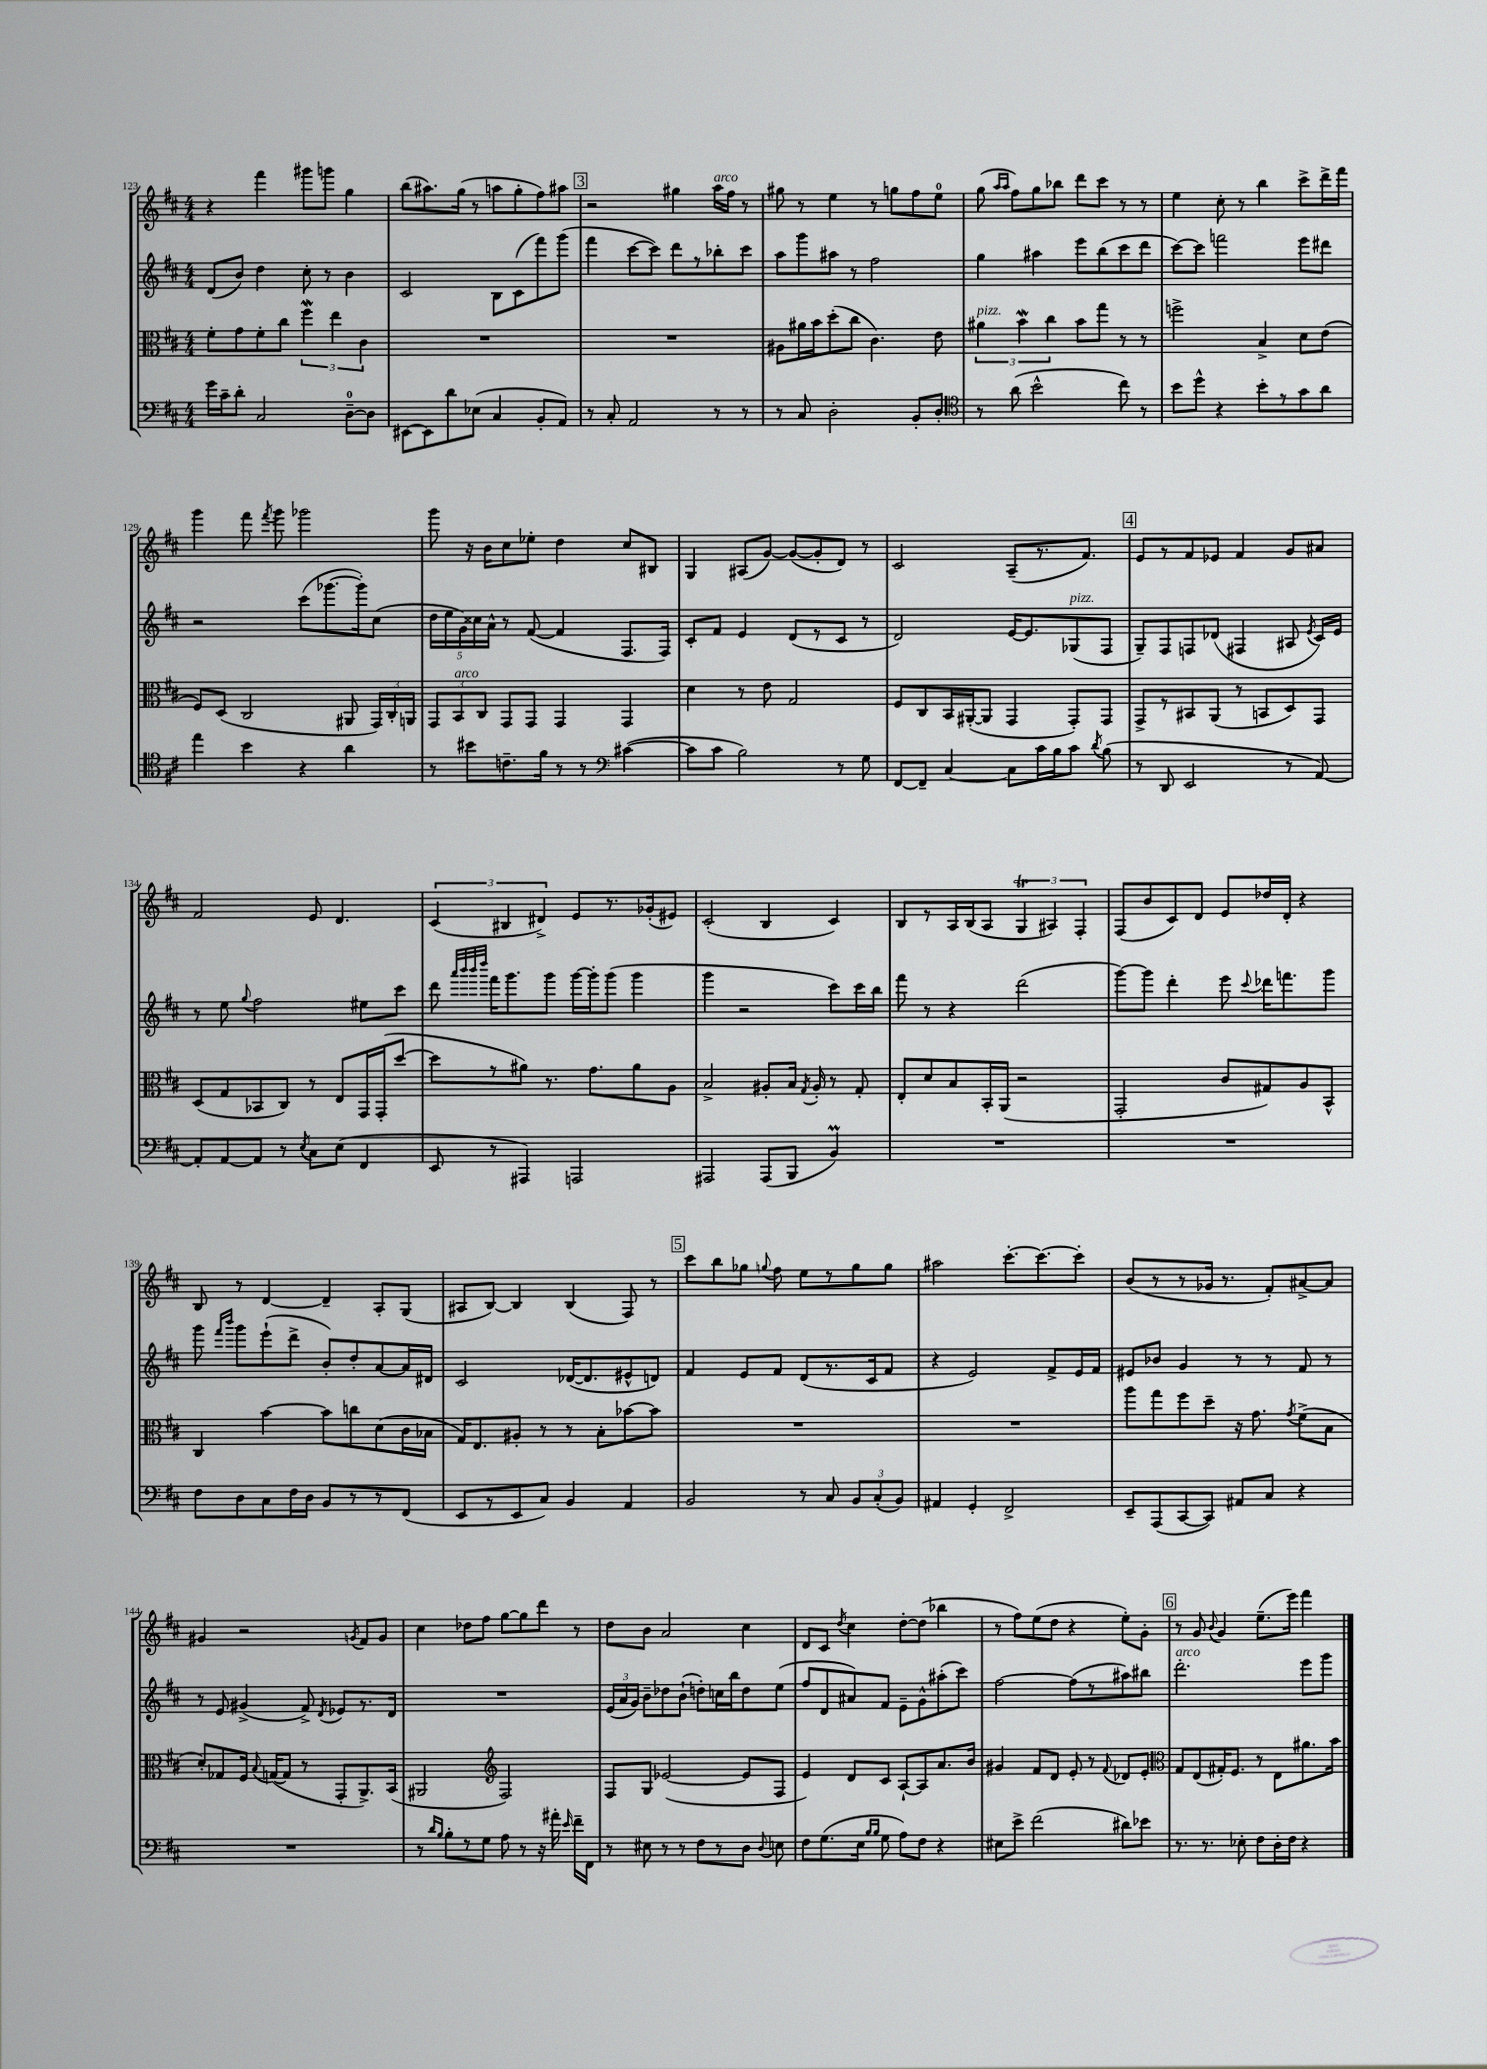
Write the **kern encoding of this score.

**kern	**kern	**kern	**kern
*staff4	*staff3	*staff2	*staff1
*clefF4	*clefC3	*clefG2	*clefG2
*k[f#c#]	*k[f#c#]	*k[f#c#]	*k[f#c#]
*M4/4	*M4/4	*M4/4	*M4/4
16g\LL	8f#'\L	(8d/L	4r
16c#~\J	.	.	.
8d'\J	8g\	8b/J)	.
2C#/	8f#'\	4dd\	4fff#\
.	8cc#\J	.	.
.	6ff#\	8cc#'\	8ggg#\L
.	.	8r	8ggg\J
.	6ee\	.	.
[8D~\L	.	4b\	4gg\
.	6c#\	.	.
8D\]J	.	.	.
=	=	=	=
[8EE#\L	1r	2c#/	(8bb\L
8EE#\]	.	.	8.aa#\)
8d\	.	.	.
.	.	.	(16gg\Jk
(8E-\J	.	.	8r
4C#/	.	8B\L	8aa\L
.	.	(8c#\	8gg'\
8BB'/L	.	8fff#\)	8ff#\)
8AA/J)	.	(8ggg\J	8aa#\J
=	=	=	=
8r	1r	4fff#\	2r
8C#'/	.	.	.
2AA/	.	[8ccc#\L	.
.	.	8ccc#\]J)	.
.	.	8ddd\L	4gg#\
.	.	8r	.
8r	.	8bb-'\	16aa\LL
.	.	.	16ff#\JJ
8r	.	8ccc#\J	8r
=	=	=	=
8r	8A#\L	8aa\L	8gg#\
8C#/	16a#\L	8ggg\	8r
.	16b\J	.	.
2D'\	(8dd'\	8aa#\J	4ee\
.	8cc#\J	8r	.
.	4.c#\)	2ff#\	8r
.	.	.	8gg\L
8BB'/L	.	.	8ff#\
8D'/J	8e\	.	8ee\J
=	=	=	=
*clefC4	*	*	*
8r	6a#\	4gg\	(8gg\
.	.	.	16qqaa/LL
.	.	.	16qqaa/JJ
(8a\	.	.	8ff#\L)
.	6b\	.	.
2b^^\	.	4aa#\	8gg\
.	6cc#\	.	.
.	.	.	8bb-\J
.	8b\L	8eee\L	8ddd\L
.	8gg\J	(8bb\	8ccc#\J
8cc#\)	8r	8ccc#\	8r
8r	8r	8ddd\J	8r
=	=	=	=
8b\L	2ff^\	[8ccc#\L)	4ee\
8dd^^\J	.	8ccc#\]J	.
4r	.	2fff\	8cc#'\
.	.	.	8r
8b'\L	4B^/	.	4bb\
8r	.	.	.
8g\	8d\L	8eee\L	8ccc#^\L
8a\J	(8e\J	8ddd#\J	16ddd^\L
.	.	.	16fff#\JJ
=	=	=	=
4ee\	8F#/L)	2r	4ggg\
.	(8D/J	.	.
4b\	2C#/	.	8fff#\
.	.	.	8qfff#/
.	.	.	8ggg\
4r	.	(8ccc#\L	2ggg-\
.	.	[8.ggg-\	.
4a\	8AA#/	.	.
.	.	16ggg-'\]k)	.
.	24GG/LL)	(8cc#\J	.
.	24C#'/	.	.
.	24AA/JJ	.	.
=	=	=	=
8r	12GG/L	20dd\LL	8ggg\
.	.	20ee\	.
.	12BB/	.	.
.	.	20g\)	.
8b#\L	.	.	16r
.	.	20cc##\	.
.	12C#/J	.	.
.	.	.	16b\LK
.	.	20a^^\JJ	.
8.c~\	8GG/L	8r	8cc#\
.	8GG/J	([8f#/	8ee-'\J
16f#\Jk	.	.	.
8r	4GG/	4f#/]	4dd\
8r	.	.	.
*clefF4	*	*	*
([4c#\	4GG/	8.F#/L	8cc#/L
.	.	.	8B#/J
.	.	16F#/Jk)	.
=	=	=	=
8c#\]L	4d\	8c#'/L	4G/
8c#\J	.	8f#/J	.
2B\)	8r	4e/	(8A#/L
.	8e\	.	[8g/J)
.	2G/	(8d/L	(8g/_L
.	.	8r	8g'/]
8r	.	8c#/J	8d/J)
8G\	.	8r	8r
=	=	=	=
[8FF#/L	8F#/L	2d/)	2c#/
8FF#~/]J	8C#/	.	.
[4C#/	16BB/L	.	.
.	([16AA#'/J	.	.
.	8AA#/]J	.	.
8C#\]L	4GG/	[16e/LK	(8A~/L
.	.	8.e/]	.
16c#\L	.	.	8.r
16B\J	.	.	.
8c#\J	8GG'/L)	(8G-/	.
.	.	.	8.f#/J)
8qd/	.	.	.
(8B\	8GG/J	8F#/J	.
=	=	=	=
8r	8GG^/L	8G~/L)	8e/L
8DD/	8r	8F#/	8r
2EE/	8BB#/	8F/	8f#/
.	(8AA/J	(8d-/J	8e-/J
.	8r	4F#/	4f#/
.	8BB/L	.	.
8r	8D/)	8A#/	8g/L
.	.	8qe/	.
[8AA/)	8GG/J	16c#/LL)	8a#/J
.	.	16e/JJ	.
=	=	=	=
8AA'/]L	(8D/L	8r	2f#/
[8AA/	8G/	8ee\	.
.	.	8qqgg/	.
8AA/]J	8BB-/	2ff#\	.
8r	8C#/J)	.	.
8qE/	.	.	.
8C#\L	8r	.	8e/
(8E\J	8E/L	.	4.d/
4FF#/	16GG/L	8ee#\L	.
.	(16GG'/J	.	.
.	[8dd/J	8ccc#\J	.
=	=	=	=
8EE/	8dd\]L	8ddd\	(6c#/
.	.	32qqaaa/LLL	.
.	.	32qqbbb/	.
.	.	32qqbbb/	.
.	.	32qqdddd/JJJ	.
8r	8r	16fff#\LK	.
.	.	.	6B#/
.	.	8.ggg\	.
4AAA#/)	8a#\J)	.	.
.	.	.	6d#^/)
.	8.r	8ggg\J	.
2AAA/	.	[16ggg\LL	8e/L
.	8.g\L	16ggg'\]J	.
.	.	(8ggg\J	8.r
.	8a#\	4ggg\	.
.	.	.	(16g-'/k
.	8A\J	.	8e#/J)
=	=	=	=
2AAA#/	2B^/	4ggg\	(2c#'/
.	.	2r	.
(8AAA#/L	8A#'/L	.	4B/
8BBB/J	16B/Jk	.	.
.	8qG/	.	.
.	16A#'/	.	.
4BB/)	8r	8ccc#\L)	4c#/)
.	8G'/	16ccc#\L	.
.	.	16bb\JJ	.
=	=	=	=
1r	8E'/L	8fff#\	8B/L
.	8d/	8r	8r
.	8B/	4r	16A/L
.	.	.	(16B/J
.	16BB'/L	.	8A/J
.	(16AA/JJ	.	.
.	2r	(2ddd\	6G/
.	.	.	6A#/)
.	.	.	6F#'/
=	=	=	=
1r	2GG'/	[8ggg\L)	(8F#/L
.	.	8ggg\]J	8b/
.	.	4ddd'\	8c#/)
.	.	.	8d/J
.	8c#/L	8eee\	8e/L
.	.	8qqccc#/	.
.	8G#/)	16ddd-\LK	16dd-/L
.	.	8.fff\	16d'/JJ
.	8A/	.	4r
.	8BB^^/J	8ggg\J	.
=	=	=	=
8F#\L	4C#/	8ggg\	8B/
.	.	16qqfff#/LL	.
.	.	16qqbbb/JJ	.
8D\	.	8ggg\L	8r
8C#\	[4b\	(8eee`\	[4d/
16F#\L	.	8ddd^\J	.
16D\JJ	.	.	.
8BB/L	8b\]L	8b'/L)	4d~/]
8r	8cc\	8dd'/	.
8r	(8d\	[8a/	8A'/L
(8FF#/J	16c#\L	16a/]L	(8G/J
.	16B-\JJ	16d#/JJ	.
=	=	=	=
8EE/L	16G/LK)	2c#/	8A#/L
.	8.E/	.	.
8r	.	.	[8B/J)
8EE/	8A#'/J	.	4B/]
8C#/J)	8r	.	.
4BB/	8r	([16d-/LK	(4B/
.	.	8.d-/]	.
.	8B'\L	.	.
4AA/	[8b-\	8e#^^/	8F#/)
.	8b-\]J	8d/J)	8r
=	=	=	=
2BB/	1r	4f#/	8ccc#\L
.	.	.	8bb\
.	.	8e/L	8gg-\J
.	.	.	8qqgg/
.	.	8f#/J	8ff#\
8r	.	(8d/L	8ee\L
8C#/	.	8.r	8r
12BB/L	.	.	8gg\
.	.	16c#/k	.
(12C#'/	.	.	.
.	.	8f#/J	8gg\J
12BB/J)	.	.	.
=	=	=	=
4AA#/	1r	4r	2aa#\
4GG'/	.	2e/)	.
2FF#^/	.	.	[8.ccc#'\L
.	.	.	8.ccc#\_
.	.	8f#^/L	.
.	.	16e/L	8ccc#'\]J
.	.	16f#/JJ	.
=	=	=	=
8EE~/L	8aa\L	8e#/L	(8b/L
(8AAA/	8gg\	8b-/J	8r
[8CC#/	8ff#\	4g/	8r
8CC#/]J)	8dd~\J	.	16g-/Jk
.	.	.	8.r
8AA#/L	16r	8r	.
.	8.g\	.	.
8C#/J	.	8r	8f#'/L)
.	8qg/	.	.
4r	(8f#^\L	8f#/	[8a#^/
.	8B\J	8r	8a#/]J
=	=	=	=
1r	8d'/L)	8r	4g#/
.	8G-/	8e/	.
.	16F#/Jk	(4g#^/	2r
.	8qqB/	.	.
.	([16G/LK	.	.
.	8G/]J	.	.
.	8r	8f#^/)	.
.	.	8qd/	.
.	8GG'/L	8e-/L	.
.	.	.	8qg/
.	8.AA^/)	8.r	8f#/L
.	.	.	8g/J
.	(16BB/Jk	16d/Jk	.
=	=	=	=
8r	2AA#/	1r	4cc#\
16qqd/LL	.	.	.
16qqB/JJ	.	.	.
8B'\L	.	.	.
8r	.	.	8dd-\L
8G\J	.	.	8ff#\J
*	*clefG2	*	*
8A\	2F#/)	.	[8gg\L
8r	.	.	8gg\]
16r	.	.	8ddd\J
16a#'\	.	.	.
16qqe/	.	.	.
16f#~\LL	.	.	8r
16FF#\JJ	.	.	.
=	=	=	=
8r	8F#/L	(24e/LL	8dd\L
.	.	24a/	.
.	.	24g/JJ)	.
8E#\	8G/J	8b~\L	8b\J
8r	([2e-/	8dd-\	2a/
8r	.	(8b`\J	.
8F#\L	.	8dd'\L)	.
8r	.	16cc\L	.
.	.	16bb\J	.
8D\J	8e-/]L	8dd\	4cc#\
8qqD/	.	.	.
8E\	8F#/J	(8ee\J	.
=	=	=	=
8F#\L	4e/)	8ff#/L	8d/L
(8.G\	.	8d/	8c#/J
.	.	.	8qdd/
.	8d/L	8a#/)	4cc#\
16E\Jk	.	.	.
16qqB/LL	.	.	.
16qqB/JJ	.	.	.
8G\	8c#/J	8f#/J	.
8A\L)	[8A`/L	8e~\L	[8dd'\L
8F#\J	8A/]	8g^^\	(8dd\]J
4r	8.a/	(8aa#'\	4bb-\
.	.	8ccc#\J)	.
.	16b/Jk	.	.
=	=	=	=
8E#\L	4g#/	[2ff#\	8r
8e^\J	.	.	8ff#\L)
(2f#\	8f#/L	.	(8ee\
.	8d/J	.	8dd\J
.	8e'/	(8ff#\]L	4r
.	8r	8r	.
.	8qqf#/	.	.
8d#\L)	8d-/L	8aa#\)	8ee'\L)
8e-\J	8e'/J	8bb#\J	8g'\J
=	=	=	=
*	*clefC3	*	*
8.r	8G/L	2.ddd'\	8r
.	(8E/	.	8g/
8.r	.	.	.
.	.	.	8qqb/
.	16G#'/K)	.	4g/
.	8.F#/J	.	.
8E-'\	.	.	.
8F#\L	8r	.	(8.ee~\L
16D'\L	8E\L	.	.
16F#\JJ	.	.	16eee\Jk)
4r	8.a#\	8eee\L	4fff#\
.	.	8ggg\J	.
.	16b\Jk	.	.
==	==	==	==
*-	*-	*-	*-
